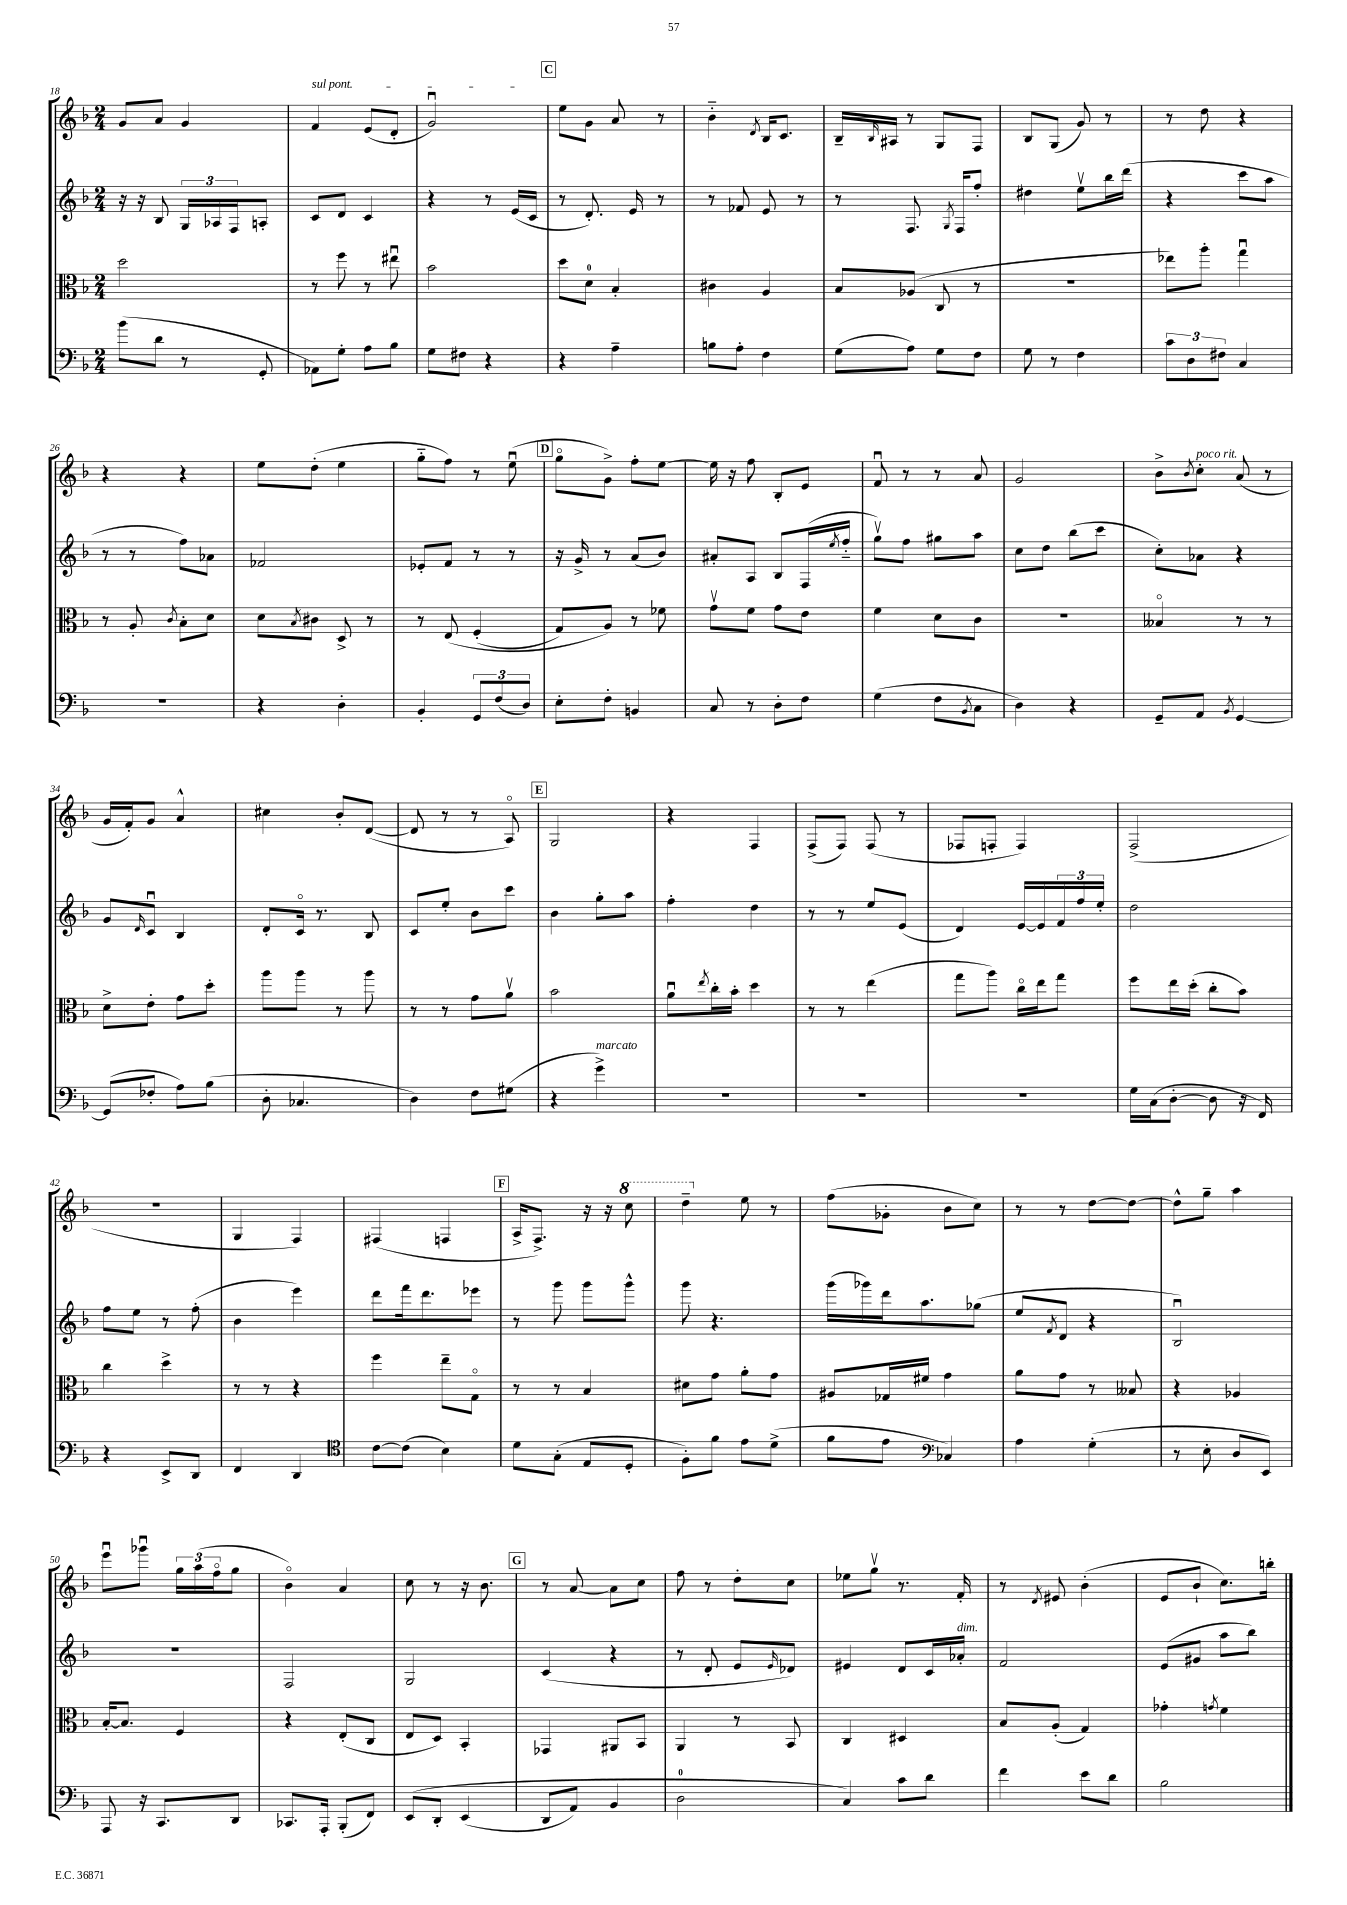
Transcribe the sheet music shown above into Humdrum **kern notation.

**kern	**kern	**kern	**kern
*part4	*part3	*part2	*part1
*staff4	*staff3	*staff2	*staff1
*clefF4	*clefC3	*clefG2	*clefG2
*k[b-]	*k[b-]	*k[b-]	*k[b-]
*M2/4	*M2/4	*M2/4	*M2/4
=18	=18	=18	=18
(8b-\L	2dd\	16r	8g/L
.	.	16r	.
8d\J	.	8B-/	8a/J
8r	.	24G/LL	4g/
.	.	24A-X/	.
.	.	24F/J	.
8GG'/	.	8An'/J	.
=19	=19	=19	=19
!	!	!	!LO:TX:a:i:t=sul pont.
8AA-X\L)	8r	8c/L	4f/
8G'\J	8ff\	8d/J	.
8A\L	8r	4c/	(8e/L
8B-\J	8ee#Xu\	.	8d'/J
=20	=20	=20	=20
8G\L	2b-\	4r	2gu/)
8F#X\J	.	.	.
4r	.	8r	.
.	.	(16e/LL	.
.	.	16c/JJ	.
!!LO:REH:place=s1:t=C
=21	=21	=21	=21
4r	8dd\L	8r	8ee\L
.	8d\J	8.d'/)	8g\J
4A~\	4B-'/	.	8a/
.	.	16e/	.
.	.	8r	8r
=22	=22	=22	=22
8Bn\L	4c#X\	8r	4b-\
8A'\J	.	8f-X/	.
.	.	.	8qd/
4F\	4A/	8e/	16B-/KL
.	.	.	8.c/J
.	.	8r	.
=23	=23	=23	=23
(8G\L	8B-/L	8r	16B-~/LL
.	.	.	16qqB-/
.	.	.	16A#X/JJ
8A\J)	(8A-X/J	8.F/	8r
8G\L	8C/	.	8G/L
.	.	8qG/	.
.	.	16F/KL	.
8F\J	8r	8ff'/J	8F/J
=24	=24	=24	=24
8G\	2r	4dd#X\	8B-/L
8r	.	.	(8G/J
4F\	.	8eev\L	8g/)
.	.	16bb-\L	8r
.	.	(16ddd\JJ	.
=25	=25	=25	=25
12c\L	8ee-X\L)	4r	8r
12D\	.	.	.
.	8aa'\J	.	8dd\
12F#X\J	.	.	.
4C/	4ggu\	8ccc\L	4r
.	.	8aa\J	.
!!LO:LB:g=z
=26	=26	=26	=26
2r	8r	8r	4r
.	8A'/	8r	.
.	8qc/	.	.
.	8B-'\L	8ff\L)	4r
.	8d\J	8a-X\J	.
=27	=27	=27	=27
4r	8d\L	2f-X/	8ee\L
.	8qB-/	.	.
.	8c#X\J	.	(8dd'\J
4D'\	8D^/	.	4ee\
.	8r	.	.
=28	=28	=28	=28
4BB-'/	8r	8e-X'/L	8gg\L
.	(8E/	8f/J	8ff\J)
12GG/L	(4F'/	8r	8r
(12F/	.	.	.
.	.	8r	(8eeu\
12D/J)	.	.	.
!!LO:REH:place=s1:t=D
=29	=29	=29	=29
8E'\L	8G/L)	16r	8gg\L
.	.	16g^/	.
8F'\J	8A/J)	8r	8g^\J)
4BBn/	8r	(8a/L	8ff'\L
.	8f-X\	8b-/J)	[8ee\J
=30	=30	=30	=30
8C/	8gv\L	8a#X'/L	16ee\]
.	.	.	16r
8r	8f\J	8A/J	8ff\
8D'\L	8g\L	8B-/L	8B-'/L
8F\J	8e\J	(16F/L	8e/J
.	.	8qee/	.
.	.	16ff/JJ	.
=31	=31	=31	=31
(4G\	4f\	8ggv\L)	8fu/
.	.	8ff\J	8r
8F\L	8d\L	8gg#X\L	8r
8qBB-/	.	.	.
8C\J	8c\J	8aa\J	8a/
=32	=32	=32	=32
4D\)	2r	8cc\L	2g/
.	.	8dd\J	.
4r	.	(8bb-\L	.
.	.	8ccc\J	.
=33	=33	=33	=33
8GG~/L	4B--X/	8cc'\L)	8b-^\L
.	.	.	8qb-/
!	!	!	!LO:TX:a:i:t=poco rit.
8AA/J	.	8a-X\J	8cc'\J
8qBB-/	.	.	.
[4GG/	8r	4r	(8a/
.	8r	.	8r
!!LO:LB:g=z
=34	=34	=34	=34
(8GG/L]	8d^\L	8g/L	16g/LL
.	.	.	16f'/J)
.	.	16qqd/	.
8F-X'/J	8e'\J	8cu/J	8g/J
8A\L)	8g\L	4B-/	4a^^/
(8B-\J	8dd'\J	.	.
=35	=35	=35	=35
8D'\	8aa\L	8d'/L	4cc#X\
4.C-X/	8aa\J	16c/Jk	.
.	.	8.r	.
.	8r	.	8b-'/L
.	8aa\	8B-/	([8d/J
=36	=36	=36	=36
4D\)	8r	8c/L	8d/]
.	8r	8ee'/J	8r
8F\L	8g\L	8b-\L	8r
(8G#X\J	8av\J	8ccc\J	8A/)
!!LO:REH:place=s1:t=E
=37	=37	=37	=37
4r	2b-\	4b-\	2G/
!LO:TX:a:i:t=marcato	!	!	!
4g^\)	.	8gg'\L	.
.	.	8aa\J	.
=38	=38	=38	=38
2r	8au\L	4ff'\	4r
.	8qee/	.	.
.	16cc'\L	.	.
.	16b-'\JJ	.	.
.	4dd\	4dd\	4F/
=39	=39	=39	=39
2r	8r	8r	(8F^/L
.	8r	8r	8F/J)
.	(4ee\	8ee/L	(8F/
.	.	(8e/J	8r
=40	=40	=40	=40
2r	8gg\L	4d/)	8F-X/L
.	8aa\J)	.	8Fn'/J
.	16cc\LL	[16e/LL	4F/)
.	16ee\J	16e/]	.
.	8gg\J	24f/	.
.	.	24ff/	.
.	.	24ee'/JJ	.
=41	=41	=41	=41
16G\LL	8ff\L	2dd\	(2F^/
(16C\J	.	.	.
[8D'\J	16ee\L	.	.
.	(16dd'\JJ	.	.
8D\]	8cc'\L	.	.
16r	8b-\J)	.	.
16FF/)	.	.	.
!!LO:LB:g=z
=42	=42	=42	=42
4r	4cc\	8ff\L	2r
.	.	8ee\J	.
8EE^/L	4dd^\	8r	.
8DD/J	.	(8ff'\	.
=43	=43	=43	=43
4FF/	8r	4b-\	4G/
.	8r	.	.
4DD/	4r	4eee\)	4F/)
=44	=44	=44	=44
*clefC4	*	*	*
[8c\L	4ff\	8ddd\L	(4F#X/
(8c\J]	.	16fff\k	.
.	.	8.ddd\	.
4B-\)	8ee~\L	.	4Fn/
.	8G\J	8eee-X\J	.
!!LO:REH:place=s1:t=F
=45	=45	=45	=45
8d\L	8r	8r	16A^/KL
.	.	.	8.F^/J)
(8G'\J	8r	8ggg\	.
8E/L	4B-/	8ggg\L	16r
.	.	.	16r
*	*	*	*8va
8D'/J	.	8ggg^^\J	8ccc\
=46	=46	=46	=46
8F'\L)	8d#X\L	8ggg\	4ddd~\
8f\J	8g\J	4.r	.
*	*	*	*X8va
8e\L	8a'\L	.	8ee\
(8d^\J	8g\J	.	8r
=47	=47	=47	=47
8f\L	8A#X/L	(16ggg\LL	(8ff\L
.	.	16ggg-X\)	.
8e\J	16G-X/L	16ddd\J	8g-X'\J
.	16f#X/JJ	8.aa\	.
*clefF4	*	*	*
4C-X/)	4g\	.	8b-\L
.	.	(8gg-X\J	8cc\J)
=48	=48	=48	=48
4A\	8a\L	8ee/L	8r
.	.	8qf/	.
.	8g\J	8d/J	8r
(4G'\	8r	4r	[8dd\L
.	8B--X/	.	8dd\J_
=49	=49	=49	=49
8r	4r	2B-u/)	8dd^^\L]
8E'\	.	.	8gg~\J
8D/L	4A-X/	.	4aa\
8EE/J)	.	.	.
!!LO:LB:g=z
=50	=50	=50	=50
8AAA/	[16B-'/KL	2r	8eeeu\L
.	8.B-/J]	.	.
16r	.	.	8ggg-Xu\J
8.CC/L	.	.	.
.	4F/	.	24gg\LL
.	.	.	(24aa\
.	.	.	24ff\J
8DD/J	.	.	8gg\J
=51	=51	=51	=51
8.CC-X/L	4r	2F/	4b-\)
16AAA'/Jk	.	.	.
(8BBB-'/L	(8E'/L	.	4a/
8FF/J)	8C/J	.	.
=52	=52	=52	=52
(8EE/L	8E/L	2G/	8cc\
8DD'/J	8D/J)	.	8r
(4EE/	4BB-'/	.	16r
.	.	.	8.b-\
!!LO:REH:place=s1:t=G
=53	=53	=53	=53
8DD/L	4GG-X/	(4c/	8r
8AA/J)	.	.	[8a/
4BB-/	8AA#X/L	4r	8a\L]
.	8BB-/J	.	8cc\J
=54	=54	=54	=54
2D\	4AA/	8r	8ff\
.	.	8d'/	8r
.	8r	8e/L	8dd'\L
.	.	16qqe/	.
.	8BB-/	8d-X/J)	8cc\J
=55	=55	=55	=55
4C/)	4C/	4e#X/	8ee-X\L
.	.	.	8ggv\J
8c\L	4D#X/	8d/L	8.r
8d\J	.	16c/L	.
!	!	!LO:TX:a:i:t=dim.	!
.	.	16a-X'/JJ	16f'/
=56	=56	=56	=56
4f\	8B-/L	2f/	8r
.	.	.	8qd/
.	(8A'/J	.	8e#X/
8e\L	4G/)	.	(4b-'\
8d\J	.	.	.
=57	=57	=57	=57
2B-\	4g-X'\	(8e/L	8e/L
.	.	8g#X/J	8b-`/J
.	8qgn/	.	.
.	4f\	8aa\L	8.cc\L)
.	.	8bb-\J)	.
.	.	.	16bbn'\Jk
==	==	==	==
*-	*-	*-	*-
